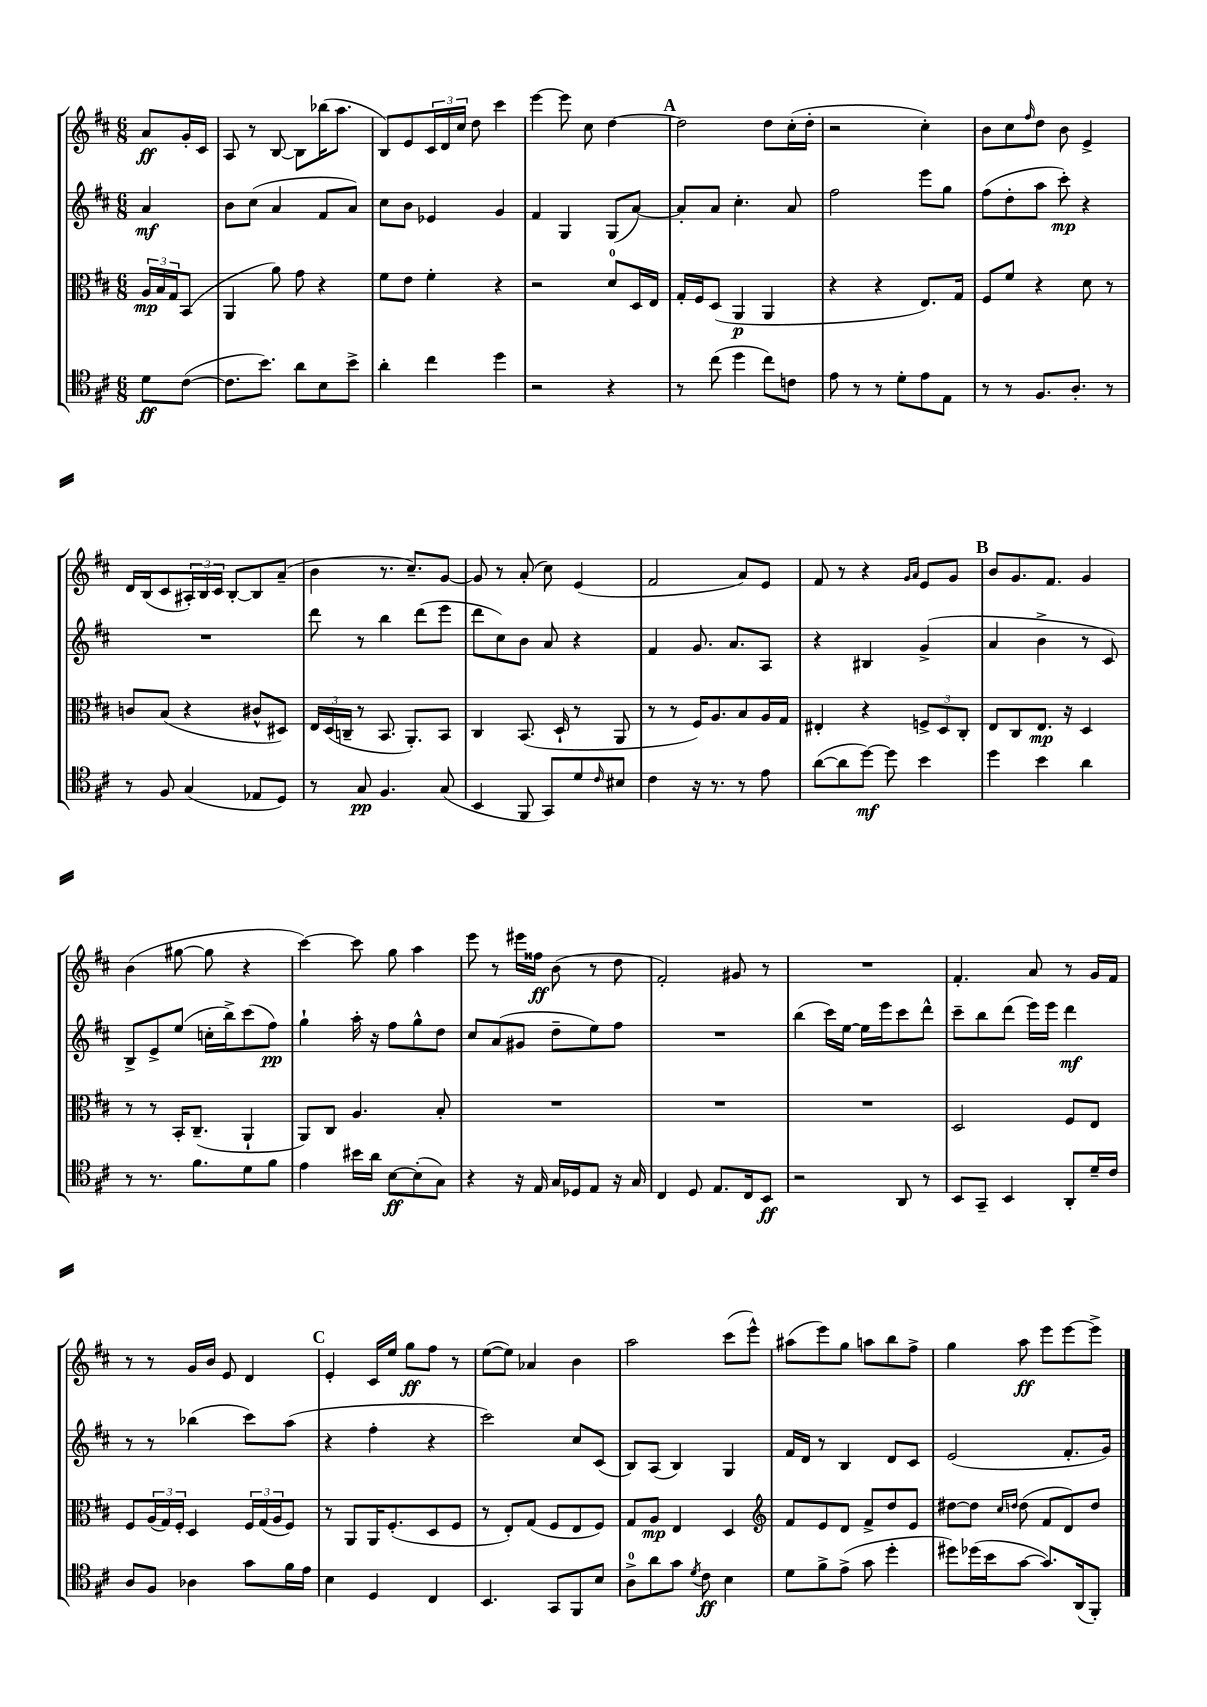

**kern	**kern	**kern	**kern
*staff4	*staff3	*staff2	*staff1
*clefC4	*clefC3	*clefG2	*clefG2
*k[f#c#]	*k[f#c#]	*k[f#c#]	*k[f#c#]
*M6/8	*M6/8	*M6/8	*M6/8
8d\L	24A/LL	4a/	8a/L
.	24B/	.	.
.	24G/J	.	.
([8c#\J	(8BB/J	.	16g'/L
.	.	.	16c#/JJ
=	=	=	=
8.c#\]L	4AA/	8b\L	8A/
.	.	(8cc#\J	8r
8.b\J)	.	.	.
.	8a\)	4a/	[8B/
8a\L	8g\	.	8B\]L
8B\	4r	8f#/L	(16bb-\K
.	.	.	8.aa\J
8b^\J	.	8a/J)	.
=	=	=	=
4a'\	8f#\L	8cc#\L	8B/L)
.	8e\J	8b\J	8e/
4cc#\	4f#'\	4e-/	24c#/L
.	.	.	24d/
.	.	.	24cc#/JJ
.	.	.	8dd\
4dd\	4r	4g/	4ccc#\
=	=	=	=
2r	2r	4f#/	[4eee\
.	.	4G/	8eee\]
.	.	.	8cc#\
4r	8d/L	(8G/L	[4dd\
.	16D/L	[8a/J)	.
.	16E/JJ	.	.
=	=	=	=
8r	16G'/LL	8a'/]L	2dd\]
.	16F#/J	.	.
(8cc#\	(8D/J	8a/J	.
4dd\	4AA/	4.cc#'\	.
8cc#\L)	4AA/	.	8dd\L
8c\J	.	8a/	(16cc#'\L
.	.	.	16dd'\JJ
=	=	=	=
8e\	4r	2ff#\	2r
8r	.	.	.
8r	4r	.	.
8d'\L	.	.	.
8e\	8.E/L)	8eee\L	4cc#'\)
8E\J	.	8gg\J	.
.	16G/Jk	.	.
=	=	=	=
8r	8F#/L	(8ff#\L	8b\L
8r	8f#/J	8dd'\	8cc#\
.	.	.	16qqff#/
8.F#/L	4r	8aa\J	8dd\J
.	.	8ccc#'\)	8b\
8.A'/J	.	.	.
.	8d\	4r	4e^/
8r	8r	.	.
=	=	=	=
8r	8c/L	2.r	16d/LL
.	.	.	(16B/J
8F#/	(8B/J	.	8c#/
(4G/	4r	.	24A#'/L)
.	.	.	24B/
.	.	.	24c#/JJ
.	.	.	[8B'/L
8E-/L	8c#^^/L	.	8B/]
8D/J)	8D#/J)	.	(8a~/J
=	=	=	=
8r	24E/LL	8ddd\	4b\
.	(24D/	.	.
.	24C~/JJ	.	.
8G/	8r	8r	.
4.F#/	8.BB/	4bb\	8.r
.	8.AA'/L)	.	8.cc#~/L)
.	.	(8ddd\L	.
(8G/	8BB/J	8eee\J	[8g/J
=	=	=	=
4BB/	4C#/	8ddd\L	8g/]
.	.	8cc#\)	8r
8FF#/	(8.BB/	8b\J	(8a'/
8GG/L)	.	8a/	8cc#\)
.	16D`/	.	.
8d/	8r	4r	(4e/
16qqc#/	.	.	.
8B#/J	8AA/	.	.
=	=	=	=
4c#\	8r	4f#/	2f#/
.	8r	.	.
16r	16F#/LK)	8.g/	.
8.r	8.A/	.	.
.	.	8.a/L	.
8r	8B/	.	8a/L)
8e\	16A/L	8A/J	8e/J
.	16G/JJ	.	.
=	=	=	=
([8a\L	4E#'/	4r	8f#/
8a\]	.	.	8r
[8dd\J)	4r	4B#/	4r
8dd\]	.	.	.
.	.	.	16qqg/LL
.	.	.	16qqa/JJ
4b\	12F^/L	(4g^/	8e/L
.	12D/	.	.
.	.	.	8g/J
.	12C#'/J	.	.
=	=	=	=
4dd\	8E/L	4a/	8b/L
.	8C#/	.	8.g/
4b\	8.E/J	4b^\	.
.	.	.	8.f#/J
.	16r	.	.
4a\	4D/	8r	4g/
.	.	8c#/)	.
=	=	=	=
8r	8r	8B^/L	(4b\
8.r	8r	8e^/	.
.	16BB'/LK	(8ee/J	[8gg#\
8.f#\L	(8.C#~/J	.	.
.	.	16cc'\LL	8gg#\]
.	.	16bb^\J)	.
8d\	4AA`/	(8ccc#\	4r
8f#\J	.	8ff#\J)	.
=	=	=	=
4e\	8AA/L)	4gg`\	[4ccc#\)
.	8C#/J	.	.
16b#\LL	4.A/	16aa'\	8ccc#\]
16a\JJ	.	16r	.
[8B\L	.	8ff#\L	8gg\
(8B'\]	.	8gg^^\	4aa\
8G\J)	8B'/	8dd\J	.
=	=	=	=
4r	2.r	8cc#/L	8eee\
.	.	(8a/	8r
16r	.	8g#/J	16eee#\LL
16E/	.	.	16ff##\JJ
16G/LL	.	8dd~\L	(8b\
16D-/J	.	.	.
8E/J	.	8ee\)	8r
16r	.	8ff#\J	8dd\
16G/	.	.	.
=	=	=	=
4C#/	2.r	2.r	2f#'/)
8D/	.	.	.
8.E/L	.	.	.
.	.	.	8g#/
16C#/k	.	.	.
8BB/J	.	.	8r
=	=	=	=
2r	2.r	(4bb\	2.r
.	.	16ccc#\LL)	.
.	.	[16ee\JJ	.
.	.	16ee\]LL	.
.	.	16eee\J	.
8AA/	.	8ccc#\	.
8r	.	8ddd^^\J	.
=	=	=	=
8BB/L	2D/	8ccc#~\L	4.f#'/
8GG~/J	.	8bb\	.
4BB/	.	(8ddd\J	.
.	.	16eee\LL)	8a/
.	.	16eee\JJ	.
8AA'/L	8F#/L	4ddd\	8r
16d~/L	8E/J	.	16g/LL
16c#/JJ	.	.	16f#/JJ
=	=	=	=
8A/L	8F#/L	8r	8r
8F#/J	(24A/L	8r	8r
.	24G/)	.	.
.	24F#'/JJ	.	.
4A-\	4D/	(4bb-\	16g/LL
.	.	.	16b/JJ
.	.	.	8e/
8g\L	24F#/LL	8ccc#\L)	4d/
.	(24G/	.	.
.	24A/J	.	.
16f#\L	8F#/J)	(8aa\J	.
16e\JJ	.	.	.
=	=	=	=
4B\	8r	4r	4e'/
.	8AA/L	.	.
4D/	16AA/K	4ff#'\	16c#/LL
.	(8.F#'/	.	16ee/JJ
.	.	.	8gg\L
4C#/	8D/	4r	8ff#\J
.	8F#/J	.	8r
=	=	=	=
4.BB/	8r	2ccc#\)	([8ee\L
.	8E'/L)	.	8ee\]J)
.	(8G/J	.	4a-/
8GG/L	8F#/L	.	.
8FF#/	8E/	8cc#/L	4b\
8B/J	8F#/J)	(8c#/J	.
=	=	=	=
8A^\L	8G/L	8B/L)	2aa\
8a\	8A/J	(8A/J	.
8g\J	4E/	4B/)	.
8qd/	.	.	.
8c#\	.	.	.
4B\	4D/	4G/	(8ccc#\L
.	.	.	8eee^^\J)
=	=	=	=
*	*clefG2	*	*
8d\L	8f#/L	16f#/LL	(8aa#\L
.	.	16d/JJ	.
8f#^\	8e/	8r	8eee\)
(8e^\J	8d/J	4B/	8gg\J
8g\	8f#^/L	.	8aa\L
4dd'\	8dd/	8d/L	8bb\
.	8e/J	8c#/J	8ff#^\J
=	=	=	=
8dd#\L)	[8dd#\L	(2e/	4gg\
(16dd-\L	8dd#\]J	.	.
16b\J	.	.	.
.	16qqcc#/LL	.	.
.	16qqdd/JJ	.	.
[8g\J	(8dd\	.	8aa\
8.g/]L)	8f#/L	.	8eee\L
.	8d/)	8.f#'/L	[8eee\
(16AA/k	.	.	.
8FF#'/J)	8dd/J	.	8eee^\]J
.	.	16g/Jk)	.
==	==	==	==
*-	*-	*-	*-
